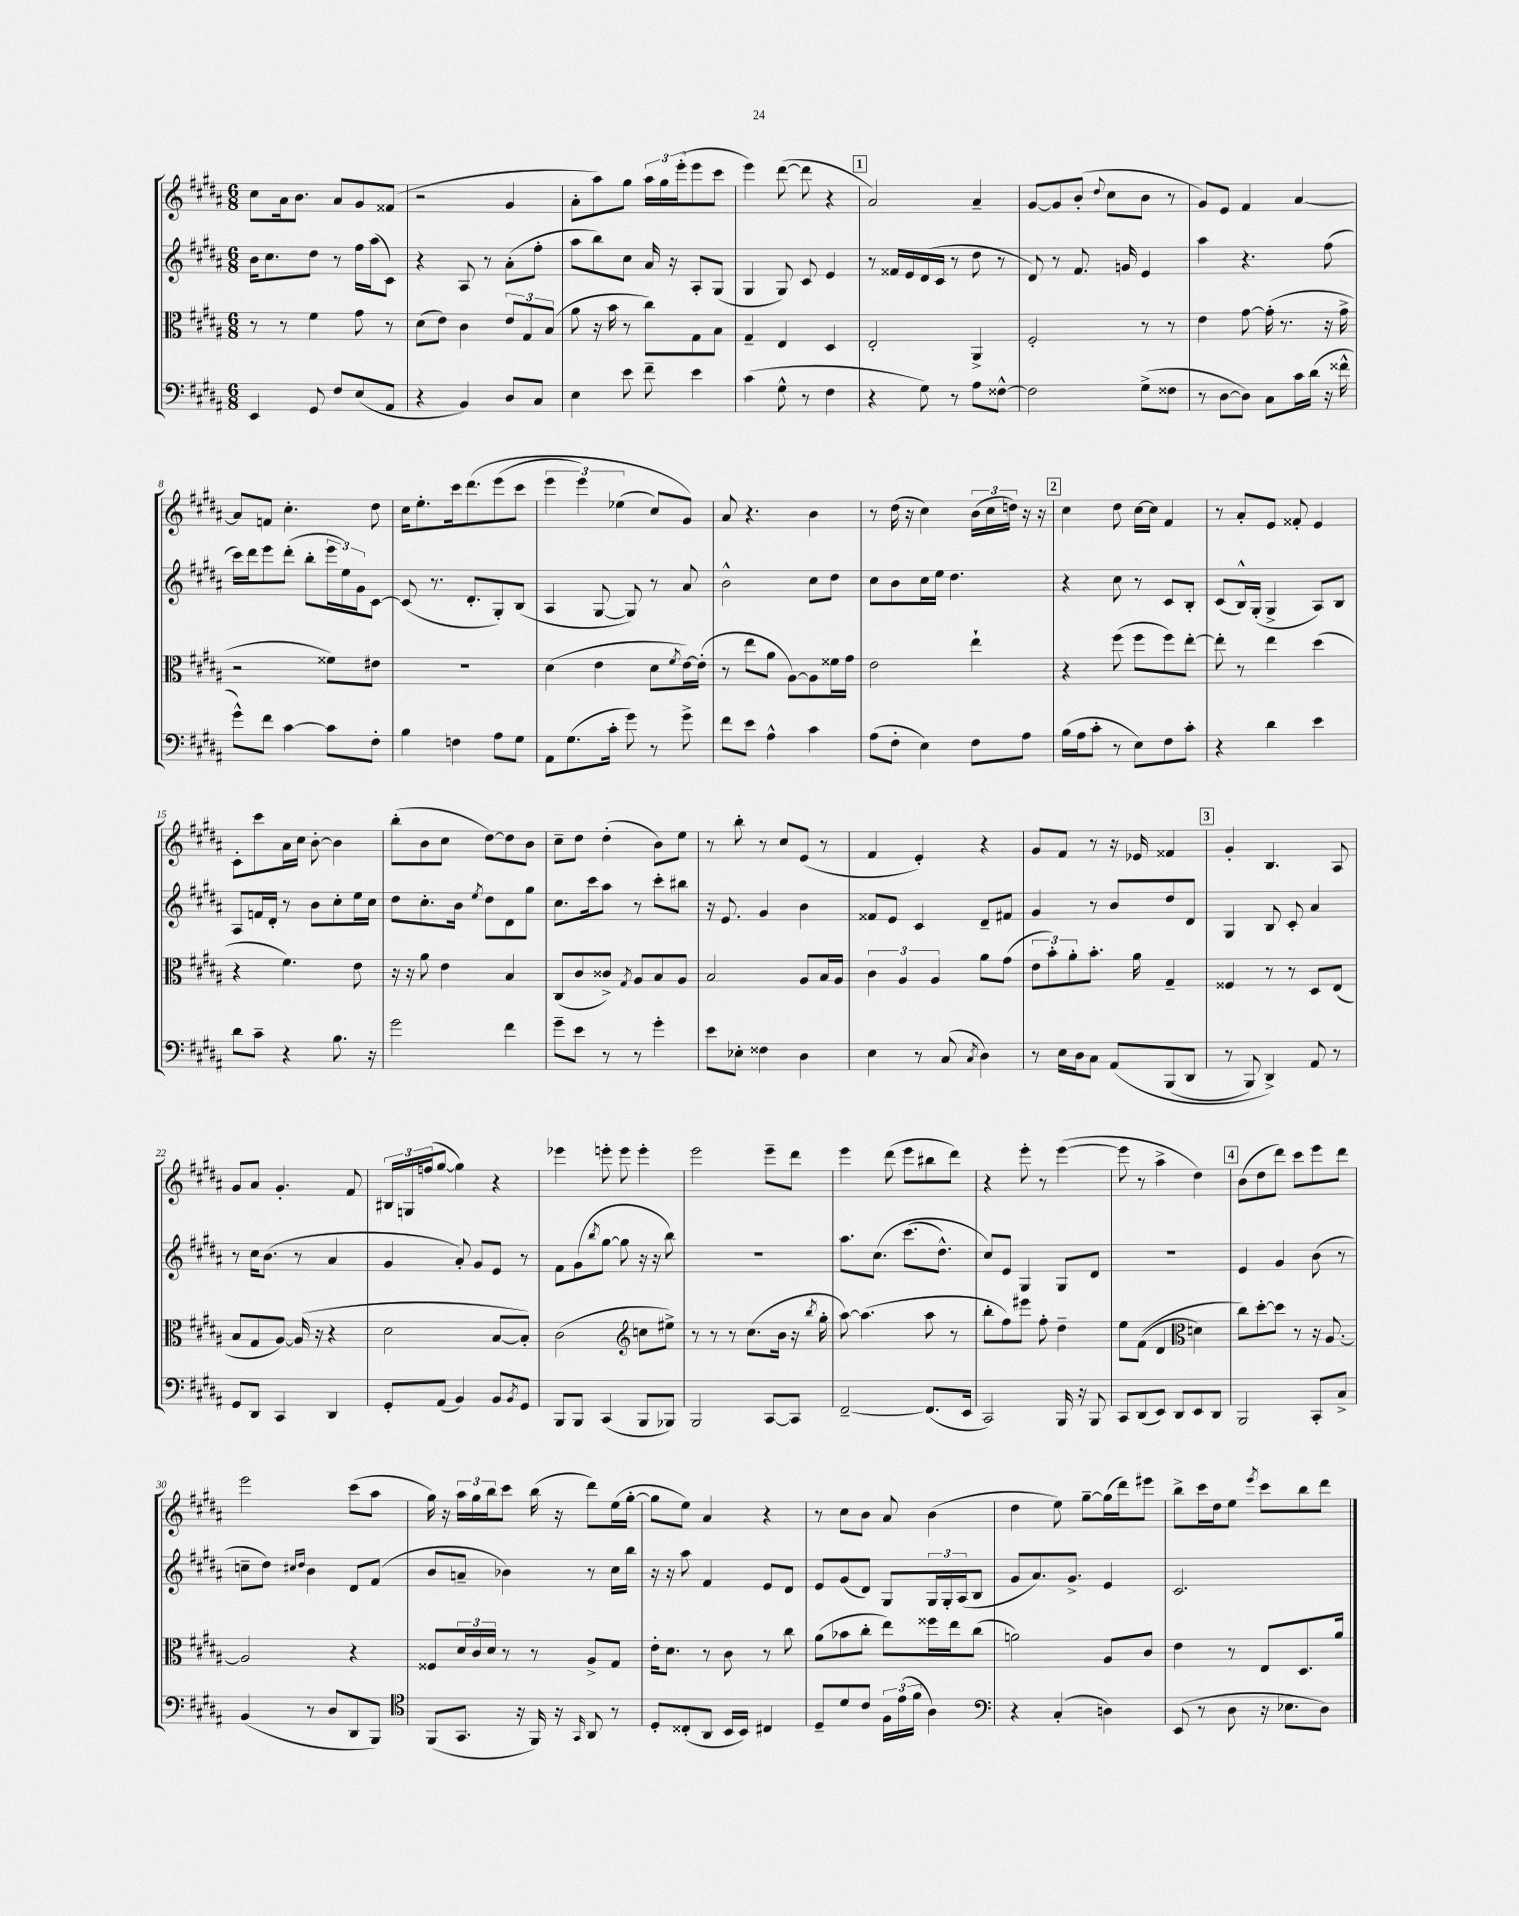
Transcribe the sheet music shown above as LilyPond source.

<<
\new StaffGroup <<
\new Staff = "s0" {
    \clef treble \key b \major \numericTimeSignature \time 6/8
    cis''8 ais'16 b'8. ais'8 gis'8 fisis'8( |
    r2 gis'4 |
    ais'8-. ais''8) gis''8 \tuplet 3/2 { ais''16 gis''16 e'''16-.( } e'''8 cis'''8 |
    e'''4) dis'''8~( dis'''8 r4 |
    \mark \markup { \box "1" } ais'2) ais'4-- |
    gis'8~ gis'8 b'8-.( \appoggiatura { dis''8 } cis''8 b'8 r8 |
    gis'8) e'8 fis'4 ais'4~ |
    ais'8 f'8 cis''4.-. dis''8 |
    cis''16 e''8.-. cis'''16 dis'''8.\( e'''8( cis'''8 |
    \tuplet 3/2 { e'''4 e'''4) ees''4( } cis''8) gis'8\) |
    ais'8 r4. b'4 |
    r8 dis''16( r16 cis''4) \tuplet 3/2 { b'16( cis''16 d''16) } r16 r16 |
    \mark \markup { \box "2" } cis''4 dis''8 cis''16~ cis''16 fis'4 |
    r8 ais'8-. e'8 fisis'8-. e'4 |
    cis'8-. cis'''8 ais'16 cis''16 b'8~-. b'4 |
    b''8-.( b'8 cis''8 dis''8~) dis''8 b'8 |
    cis''8-- dis''8 dis''4-.( b'8) e''8 |
    r8 b''8-. r8 cis''8 e'8( r8 |
    fis'4 e'4-.) r4 |
    gis'8 fis'8 r8 r16 ees'16 fisis'4 |
    \mark \markup { \box "3" } gis'4-. b4. ais8 |
    gis'8 ais'8 gis'4.-. fis'8 |
    \tuplet 3/2 { bis16 g16 f''16( } gis''8~ gis''4) r4 |
    ees'''4 e'''8-. e'''8 e'''4-. |
    e'''2 e'''8-- dis'''8 |
    e'''4 dis'''8( e'''8 bis''8 dis'''8) |
    r4 e'''8-. r8 e'''4~( |
    e'''8 r8 ais''4-> dis''4) |
    \mark \markup { \box "4" } b'8( dis''8 dis'''8) cis'''8 e'''8 dis'''8 |
    e'''2 cis'''8( ais''8 |
    gis''16) r16 \tuplet 3/2 { ais''16 gis''16 b''16 } cis'''8 b''16( r16 dis'''8) e''16( gis''16~-. |
    gis''8 e''8) ais'4 r4 |
    r8 cis''8 b'8 ais'8 b'4( |
    dis''4 e''8) gis''8~-- gis''16( dis'''16) eis'''8 |
    b''8-> cis'''16 dis''16 e''8 \acciaccatura { e'''8 } cis'''8 b''8 dis'''8 \bar "|." |
}
\new Staff = "s1" {
    \clef treble \key b \major \numericTimeSignature \time 6/8
    b'16 cis''8. dis''8 r8 fis''16 ais''16( cis'8) |
    r4 ais8 r8 ais'8-.( fis''8-. |
    ais''8 b''8) cis''8 ais'16 r16 ais8-. gis8( |
    gis4 gis8) cis'8 e'4 |
    \mark \markup { \box "1" } r8 fisis'16 e'16 dis'16( cis'16 r8 dis''8 r8 |
    dis'8) r8 fis'8. g'16 e'4 |
    ais''4 r4. fis''8( |
    cis'''16) dis'''16 e'''8 dis'''8-.( b''8-. \tuplet 3/2 { e'''16 e''16) gis'16 } cis'8~ |
    cis'8( r8. dis'8.-. gis8-.) b8( |
    ais4 gis8~ gis8) r8 ais'8 |
    b'2-^ cis''8 dis''8 |
    cis''8 b'8 cis''16 e''16 dis''4. |
    \mark \markup { \box "2" } r4 cis''8 r8 cis'8 b8-. |
    cis'8( b16-^) gis16-.( gis4-> ais8) b8 |
    ais8 f'16 dis'16-. r8 b'8 cis''8-. e''16 cis''16 |
    dis''8 cis''8.-. b'16 \acciaccatura { e''8 } dis''8 dis'8 gis''8 |
    cis''8. cis'''16 ais''8 r8 cis'''8-. bis''8 |
    r16 e'8. gis'4 b'4 |
    fisis'8 e'8 cis'4 dis'8-- fis'8 |
    gis'4 r8 b'8 dis''8 dis'8 |
    \mark \markup { \box "3" } gis4 b8 cis'8-. ais'4 |
    r8 cis''16 b'8.( r8 ais'4 |
    gis'4 ais'8-.) gis'8 e'8 r8 |
    fis'8 gis'8( \acciaccatura { b''8 } gis''8~ gis''8 r16 r16 b''8) |
    R2. |
    ais''8. cis''8.\( cis'''8.( dis''8.-^) |
    cis''8\) e'8 gis4 gis8 dis'8 |
    R2. |
    \mark \markup { \box "4" } e'4 gis'4 b'8( r8 |
    c''8-- dis''8) \grace { cis''16 dis''16 } b'4 dis'8 fis'8( |
    b'8 a'8-- bes'4) r8 cis''16 b''16 |
    r16 r16 ais''8 fis'4 e'8 dis'8 |
    e'8 gis'8( dis'8) gis8 \tuplet 3/2 { gis16 gis16-. ais16( } b8 |
    gis'8 ais'8.) gis'8.-> e'4 |
    cis'2. \bar "|." |
}
\new Staff = "s2" {
    \clef alto \key b \major \numericTimeSignature \time 6/8
    r8 r8 fis'4 gis'8 r8 |
    dis'8( e'8) cis'4 \tuplet 3/2 { e'8 gis8 b8( } |
    ais'8 r16 b'16 r8 cis''8) gis8 b8 |
    gis4-- e4 dis4 |
    \mark \markup { \box "1" } e2-. ais,4-> |
    fis2-. r8 r8 |
    e'4 gis'8~ gis'16-.( r8. r16 gis'16-> |
    r2 fisis'8) eis'8 |
    R2. |
    dis'4( e'4 dis'8 \acciaccatura { fis'8 } e'16~) e'16-.( |
    r8 e''8 ais'8 ais8~) ais8 fisis'16 gis'16 |
    e'2 e''4-! |
    \mark \markup { \box "2" } r4 fis''8( fis''8 fis''8) e''8~-. |
    e''8-. r8 e''4 dis''4( |
    r4 fis'4.) e'8 |
    r16 r16 ais'8 e'4 b4 |
    cis8( cis'8 cisis'8->) \acciaccatura { gis8 } ais8 b8 ais8 |
    b2 ais8 b16 ais16 |
    \tuplet 3/2 { cis'4 ais4 ais4 } ais'8 gis'8( |
    \tuplet 3/2 { e'8 b'8-.) ais'8-. } b'8.-. ais'16 gis4-- |
    \mark \markup { \box "3" } fisis4 r8 r8 dis8 e8( |
    b8 gis8 ais8~) ais16( r16 r4 |
    dis'2 b8~ b8-.) |
    cis'2( \clef treble c''8 eis''8->) |
    r8 r8 r8 cis''8.( b'16 r16 \acciaccatura { b''8 } gis''16-. |
    ais''8~) ais''4.( ais''8 r8 |
    b''8-. fis''8) eis'''8 fis''8-. dis''4-- |
    e''8 fis'8(\( dis'4 \clef alto d'4) |
    \mark \markup { \box "4" } cis''8\) dis''8~-. dis''8 r8 r16 ais8.~ |
    ais2 r4 |
    fisis8 \tuplet 3/2 { dis'16 cis'16 dis'16 } r8 r8 ais8-> gis8 |
    e'16-. dis'8. r8 cis'8 r8 cis''8 |
    ais'8( bes'8 cis''8-. e''8) fisis''16 e''16 cis''8( |
    a'2) ais8 cis'8 |
    e'4 r8 e8 dis8. ais'16 \bar "|." |
}
\new Staff = "s3" {
    \clef bass \key b \major \numericTimeSignature \time 6/8
    e,4 gis,8 fis8 e8( ais,8 |
    r4 b,4) dis8 cis8 |
    e4 e'8 fis'8-- e'4 |
    cis'4( gis8-^ r8 fis4 |
    \mark \markup { \box "1" } r4 gis8) r8 ais8 fisis8~-^ |
    fisis2 gis8->( fisis8 |
    r8 dis8~ dis8) cis8 cis'16 dis'16( r16 fisis'16-^ |
    gis'8-^) fis'8 cis'4~ cis'8 fis8-. |
    b4 f4 ais8 gis8 |
    ais,8 gis8.( cis'16-. gis'8) r8 gis'8-> |
    fis'8 e'8 ais4-^ cis'4 |
    ais8( fis8-. e4) fis8 ais8 |
    \mark \markup { \box "2" } b16( ais16 cis'8-. r8 e8) fis8 cis'8-. |
    r4 dis'4 e'4 |
    dis'8 cis'8-- r4 b8. r16 |
    gis'2 fis'4 |
    gis'8-- e'8 r8 r8 gis'4-. |
    e'8 ees8-. fisis4 dis4 |
    e4 r8 cis8( \acciaccatura { cis8 } dis4) |
    r8 e16 dis16 cis8 ais,8\( b,,8( dis,8 |
    \mark \markup { \box "3" } r8 b,,8) dis,4->\) ais,8 r8 |
    gis,8 dis,8 cis,4 dis,4 |
    gis,8-. ais,8( b,4) b,8 \acciaccatura { b,8 } gis,8 |
    b,,8 b,,8 cis,4( b,,8 bes,,8) |
    b,,2 cis,8~ cis,8 |
    fis,2~-- fis,8.( e,16 |
    cis,2) b,,16 r16 b,,8 |
    cis,8 dis,8( e,8) dis,8 e,8 dis,8 |
    \mark \markup { \box "4" } b,,2 cis,8-. cis8-> |
    b,4( r8 dis8 dis,8 b,,8) |
    \clef tenor fis,8( gis,8. r16 fis,16) r16 \grace { gis,16 } ais,8 r8 |
    dis8-. cisis8-.( ais,8 b,16 b,16) cis4 |
    dis8-- dis'8 cis'8 \tuplet 3/2 { fis16 e'16( fis'16 } ais4) |
    \clef bass r4 cis4-.( d4) |
    e,8( r8 dis8 r16 ees8. dis8) \bar "|." |
}
>>
>>
